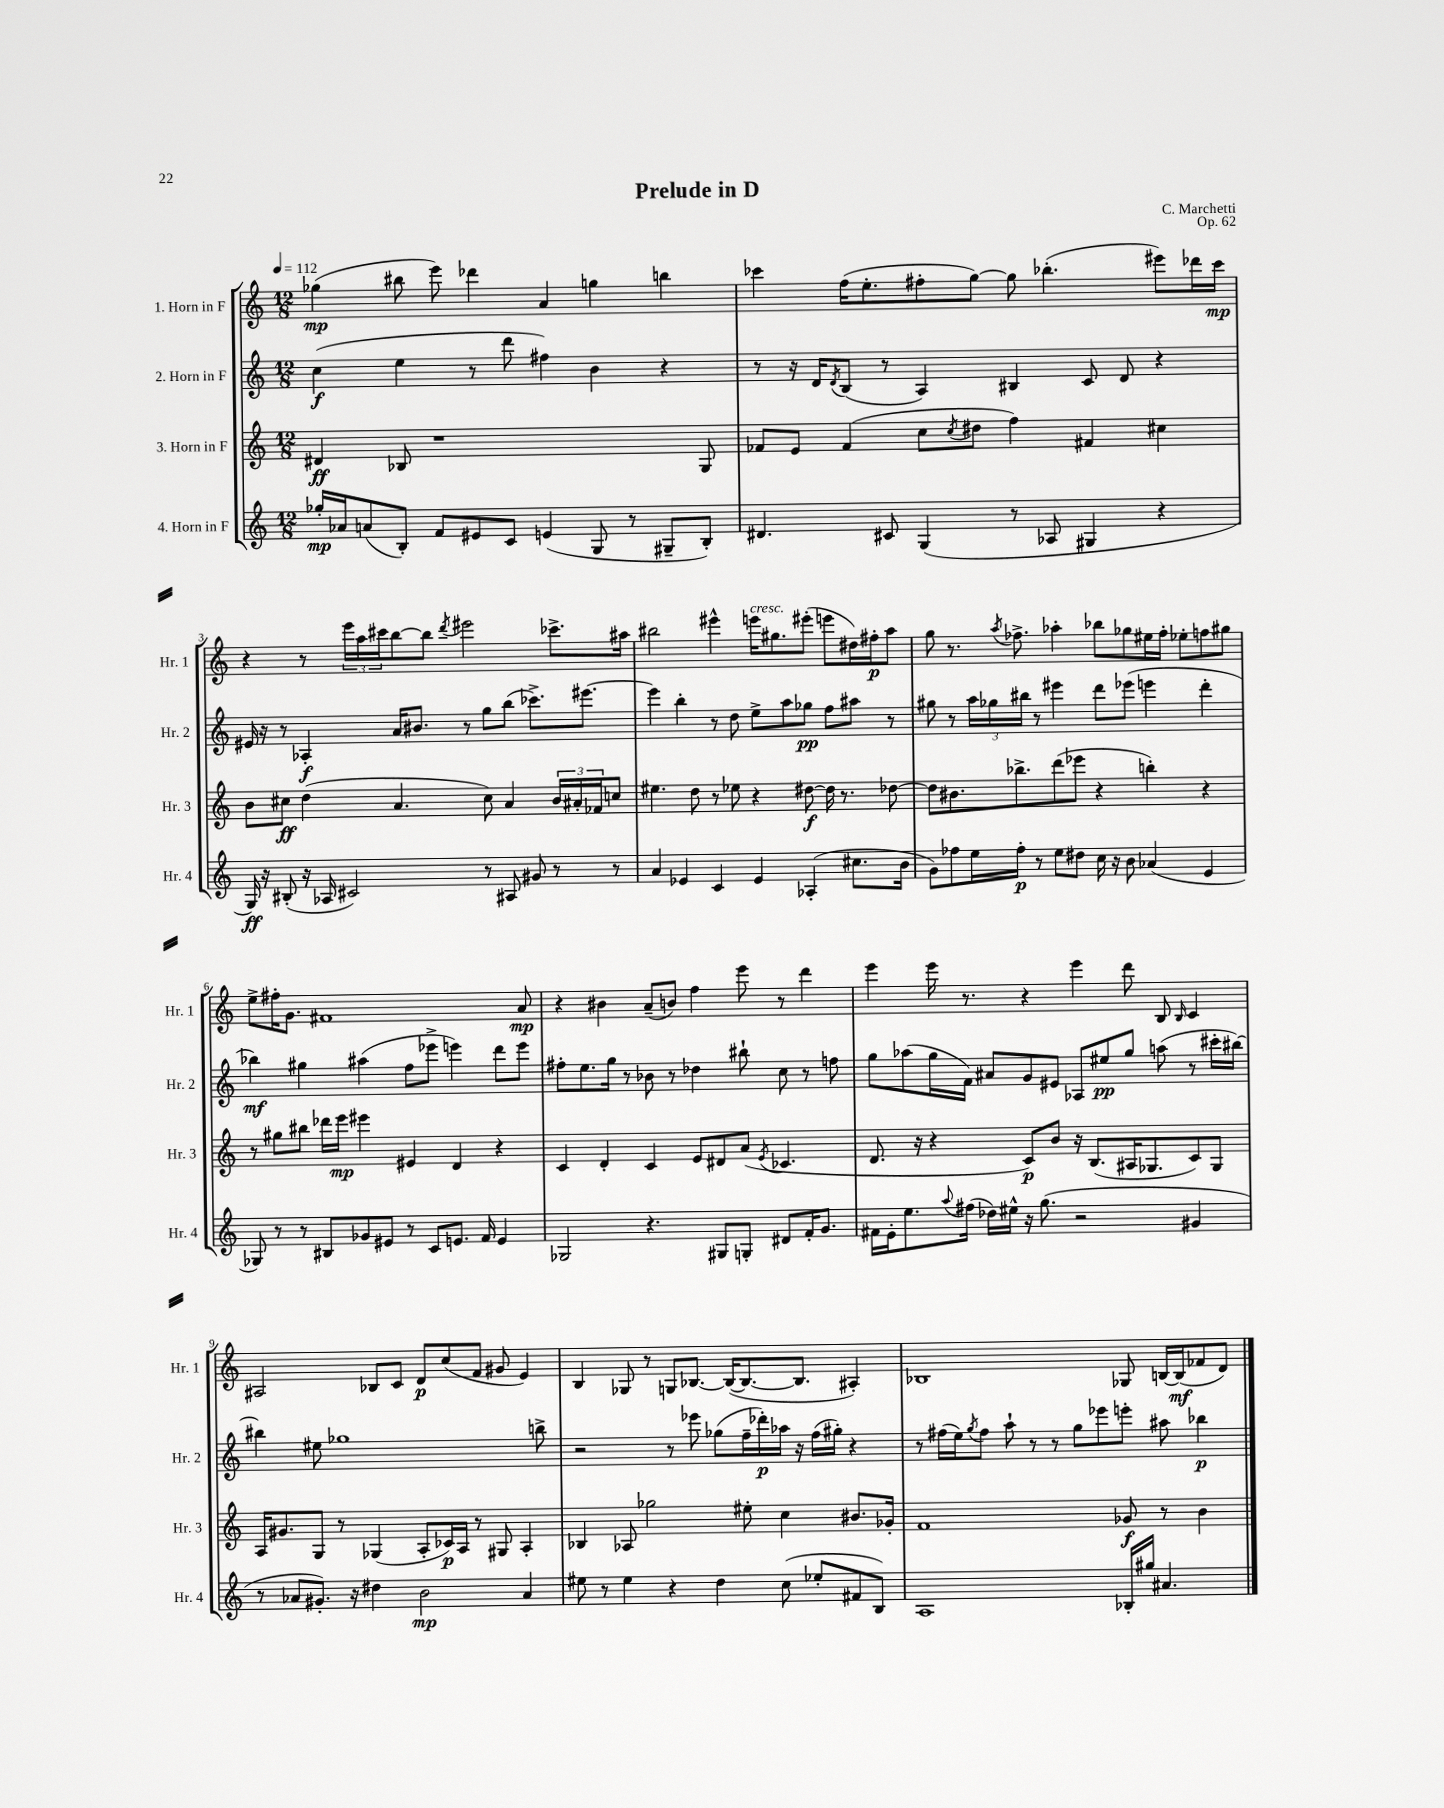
\header { title = "Prelude in D" composer = "C. Marchetti" opus = "Op. 62" }
<<
\new StaffGroup <<
\new Staff = "s0" \with { instrumentName = "1. Horn in F" shortInstrumentName = "Hr. 1" } {
    \clef treble \key c \major \numericTimeSignature \time 12/8 \tempo 4 = 112
    ges''4\mp( bis''8 e'''8) des'''4 a'4 g''4 b''4 |
    ces'''4 f''16( e''8.-. fis''8-. g''8~) g''8 bes''4.-.( eis'''8) des'''16 ces'''16\mp |
    r4 r8 \tuplet 3/2 { e'''16 a''16 cis'''16 } b''8~ b''8 \acciaccatura { d'''8 } eis'''2 ces'''8.-> ais''16 |
    bis''2 eis'''4-^ e'''16^\markup { \italic "cresc." } gis''8. eis'''8-.( e'''8 dis''16) fis''16-.\p a''8 |
    g''8 r8. \acciaccatura { a''8 } fes''8.-> aes''4-. bes''8 ges''8 eis''16 fes''16-. ees''8-. f''8 gis''8 |
    e''8-> fis''16-. g'8. fis'1 a'8\mp |
    r4 bis'4 a'8--( b'8) f''4 e'''8 r8 d'''4 |
    e'''4 e'''16 r8. r4 e'''4 d'''8 b8 \grace { b16 } c'4 |
    ais2 bes8 c'8 d'8\p c''8( f'8 gis'8 e'4) |
    b4 ges8 r8 g8 bes8.~ bes16~( bes8.~ bes8. ais4-.) |
    bes1 ges8 b16~ b16\mf( fes'8 d'8) \bar "|." |
}
\new Staff = "s1" \with { instrumentName = "2. Horn in F" shortInstrumentName = "Hr. 2" } {
    \clef treble \key c \major \numericTimeSignature \time 12/8
    c''4\f( e''4 r8 d'''8 fis''4) b'4 r4 |
    r8 r16 d'16 \acciaccatura { d'8 } b8( r8 a4) bis4 c'8 d'8 r4 |
    eis'16 r16 r8 aes4-.\f a'16 bis'8. r8 g''8 b''8( ces'''8.->) eis'''8.~ |
    eis'''4 b''4-. r8 d''8 e''8-> a''8 ges''8\pp f''8 ais''8 r8 |
    gis''8 r8 \tuplet 3/2 { a''16 ges''16 bis''16 } r8 eis'''4 d'''8 ees'''8( e'''4 d'''4-. |
    bes''4\mf) gis''4 ais''4( f''8 ees'''8-> e'''4) d'''8 e'''8 |
    fis''8-. e''8. g''16 r8 bes'8 r8 des''4 bis''8-! c''8 r8 f''8 |
    g''8 aes''8( g''16 f'16) ais'8 g'8 eis'8 aes8 eis''8\pp g''8 a''8( r8 cis'''16-. bis''16~) |
    bis''4 eis''8 ges''1 b''8-> |
    r2 r8 ees'''8 ges''8( f''16-- des'''16-.\p) aes''16 r16 f''16( gis''16-.) r4 |
    r8 fis''16( e''16) \acciaccatura { g''8 } fis''8 a''8-! r8 r8 g''8 ees'''8 e'''8-. ais''8 bes''4\p \bar "|." |
}
\new Staff = "s2" \with { instrumentName = "3. Horn in F" shortInstrumentName = "Hr. 3" } {
    \clef treble \key c \major \numericTimeSignature \time 12/8
    dis'4\ff bes8 r1 g8 |
    fes'8 e'8 fes'4( c''8 \acciaccatura { c''8 } dis''8 f''4) fis'4 cis''4 |
    b'8 cis''8\ff d''4( a'4. cis''8) a'4 \tuplet 3/2 { b'16 ais'16-. fes'16 } c''8 |
    eis''4. d''8 r8 ees''8 r4 dis''8~\f dis''16 r8. des''8~ |
    des''8 bis'8. bes''8.-> d'''8( ees'''8 r4 b''4-.) r4 |
    r8 gis''8 bis''8 des'''16 e'''16\mp eis'''4 eis'4 d'4 r4 |
    c'4 d'4-. c'4 e'8 dis'8 a'8( \acciaccatura { e'8 } ces'4. |
    d'8. r16 r4 c'8\p) b'8 r16 b8.( ais16 ges8. c'8) ges8 |
    a16 gis'8. g8 r8 ges4( a8-. ces'16\p) a16 r8 gis8 a4-. |
    bes4 aes8 ges''2 eis''8-. c''4 bis'8. ges'16-. |
    f'1 ges'8\f r8 b'4 \bar "|." |
}
\new Staff = "s3" \with { instrumentName = "4. Horn in F" shortInstrumentName = "Hr. 4" } {
    \clef treble \key c \major \numericTimeSignature \time 12/8
    ges''16-.\mp aes'16 a'8( b8-.) f'8 eis'8 c'8 e'4( g8 r8 gis8-- b8-.) |
    dis'4. cis'8 g4( r8 aes8 gis4 r4 |
    g16\ff) r16 bis8-.( r16 aes16 cis'2) r8 ais8 gis'8 r8 r8 |
    a'4 ees'4 c'4 ees'4 aes4-.( cis''8. b'16 |
    g'8) fes''8 e''16 fes''16-.\p r8 e''8 dis''8 c''16 r16 b'8 aes'4( e'4 |
    ges8) r8 r8 bis8 ges'8 eis'8 r8 c'8 e'8. f'16 e'4 |
    ges2 r4. gis8 g8-. dis'8 f'16-. g'8. |
    fis'16 e'16-. e''8. \appoggiatura { a''8 } fis''16( des''16) eis''16-^ r16 g''8.( r2 gis'4 |
    r8 aes'8 gis'8.-.) r16 dis''4 b'2\mp aes'4 |
    eis''8 r8 eis''4 r4 d''4 c''8( ees''8-. fis'8 b8) |
    a1 bes16-. gis''16 ais'4. \bar "|." |
}
>>
>>
